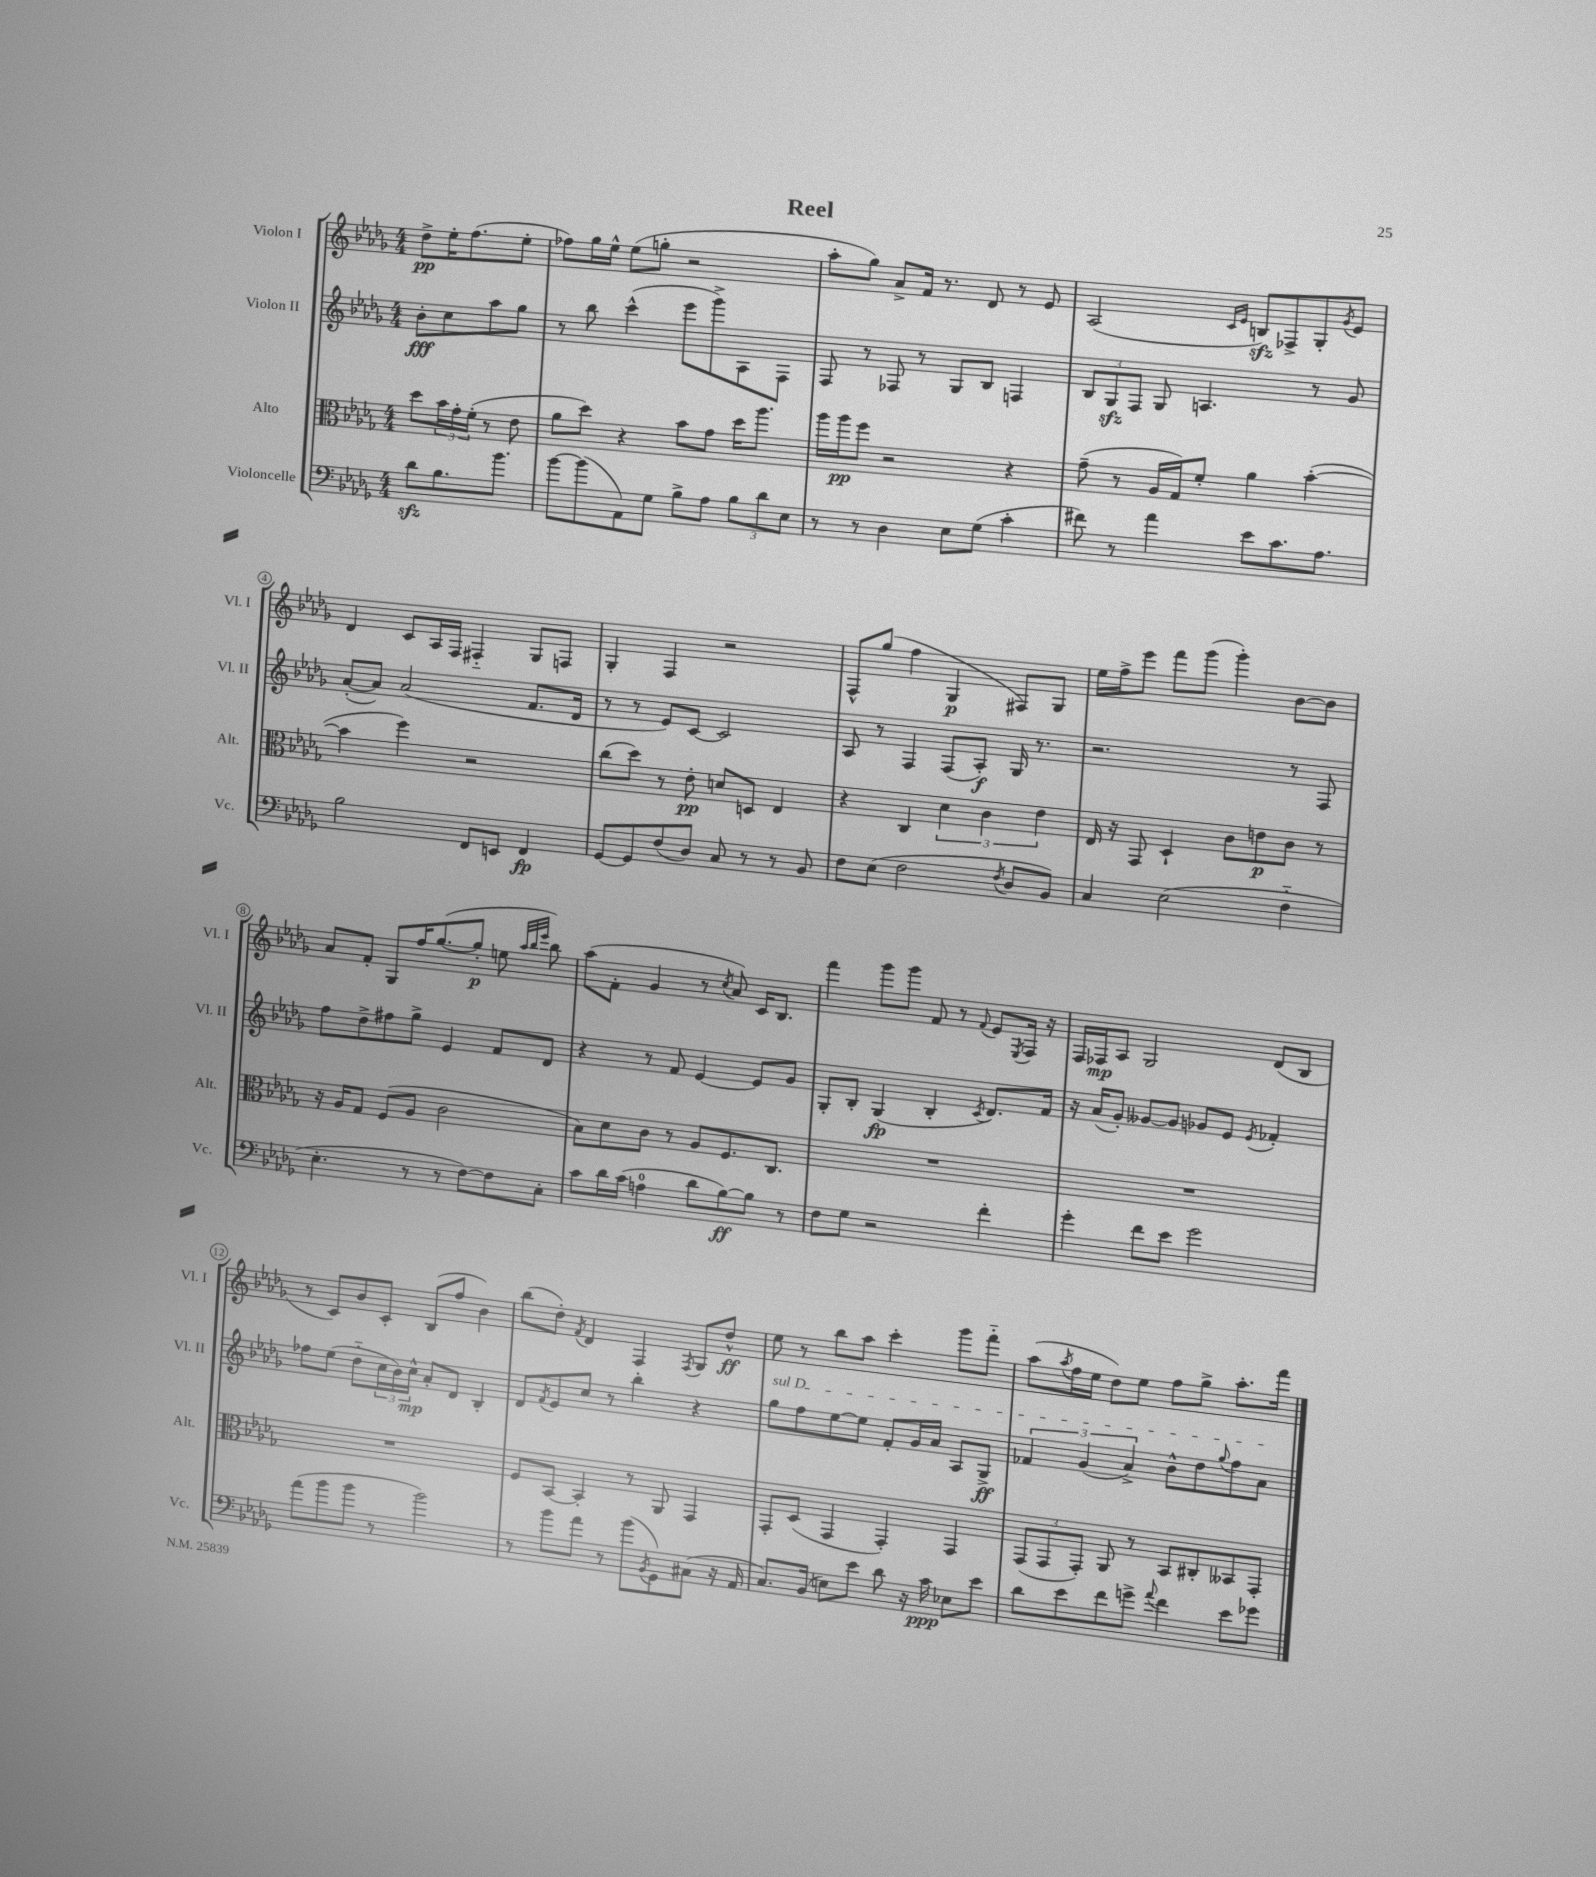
\header { title = "Reel" }
<<
\new StaffGroup <<
\new Staff = "s0" \with { instrumentName = "Violon I" shortInstrumentName = "Vl. I" } {
    \clef treble \key des \major \numericTimeSignature \time 4/4 \partial 2
    des''8->\pp ees''16-. f''8.( ees''8-. |
    fes''8) ges''16 ees''16-^ ees''8( g''8-. r2 |
    aes''8-. ges''8) aes'8-> f'16 r8. des'8 r8 ees'8 |
    aes2( \grace { c'16 ees'16 } b8\sfz) fes8-> ges8-. \acciaccatura { ges'8 } ees'8 |
    des'4 c'8 aes16 f16 fis4-_ ges8 f8 |
    ges4-. f4 r2 |
    f8-^ ges''8( f''4 ges4\p fis8) ges8 |
    ees''16 f''16-> ees'''8 f'''8 ges'''8( ges'''4-.) bes'8~ bes'8 |
    aes'8 f'8-. ges8 f''16 ges''8.~( ges''8-.\p e''8 \grace { aes''32 bes''32 ees'''32 } bes''8) |
    aes''8( f'8-. ges'4 r8 \acciaccatura { c''8 } aes'8) c'16 bes8. |
    f'''4 ges'''8 ges'''8 f'8 r8 \appoggiatura { f'8 } ees'8 \acciaccatura { ees8 } f16 r16 |
    f16 fes16\mp aes8 ges2 des'8( bes8 |
    r8 c'8) bes'8 c'8-. bes8( f''8 bes'4) |
    bes''8( des''8-.) \acciaccatura { f'8 } des'4 f4 \acciaccatura { f8 } ges8 des''8-^\ff |
    ees''8 r8 bes''8 aes''8 c'''4-. ges'''8 f'''8-_ |
    aes''8( \acciaccatura { aes''8 } f''16 ees''16 des''8) ees''8 f''8 ges''8-> aes''8.-. f'''16 \bar "|." |
}
\new Staff = "s1" \with { instrumentName = "Violon II" shortInstrumentName = "Vl. II" } {
    \clef treble \key des \major \numericTimeSignature \time 4/4 \partial 2
    bes'8-.\fff c''8 aes''8 ges''8 |
    r8 bes''8 c'''4-^( ees'''8 ges'''8->) aes8 f8 |
    f8 r8 fes8 r8 ges8 bes8 f4 |
    \tuplet 3/2 { bes8 ges8\sfz f8 } ges8 a4. r8 ges'8 |
    aes'8~-.( aes'8) aes'2( f'8. des'16 |
    r8 r8 ees'8) c'8~ c'2 |
    aes8 r8 f4 f8( aes8-.\f) ges16 r8. |
    r2. r8 f8 |
    f''8 des''8-> fis''8 ges''8-> ees'4 f'8 des'8 |
    r4 r8 f'8 ees'4~ ees'8 ges'8 |
    ges8-. bes8-. ges4\fp( bes4-. \acciaccatura { c'8 } des'8.) f'16 |
    r16 aes'16( ges'8-.) geses'8~ geses'8 ges'8 ees'8 \acciaccatura { ees'8 } fes'4-. |
    fes''8 ees''8( des''8-_ \tuplet 3/2 { c''16 bes'16) c''16-^\mp } aes'8-. des'8 bes4-. |
    des'8 \acciaccatura { f'8 } ees'8 c''8 r8 bes''4-. r4 |
    \once \override TextSpanner.bound-details.left.text = \markup { \italic "sul D" } ges''8\startTextSpan f''8 ees''8~ ees''8 f'8-. ges'16 aes'16 aes8 ges8->\ff |
    \tuplet 3/2 { fes'4 ges'4( aes'4->) } bes'8-^ des''8 \appoggiatura { ges''8 } f''8 aes'8\stopTextSpan \bar "|." |
}
\new Staff = "s2" \with { instrumentName = "Alto" shortInstrumentName = "Alt." } {
    \clef alto \key des \major \numericTimeSignature \time 4/4 \partial 2
    des''8 \tuplet 3/2 { bes'16 ges'16-. f'16-.( } r8 ees'8 |
    aes'8 des''8) r4 bes'8 ges'8 des''16 aes''8. |
    aes''16 aes''16\pp f''8 r2 r4 |
    ges'8--( r8 aes16 ges16) f'8-. aes'4 bes'4~-.( |
    bes'4 f''4) r2 |
    c''8( des''8) r8 ees'8-.\pp d'8 d8 ees4 |
    r4 c4 \tuplet 3/2 { des'4 c'4 ees'4 } |
    ees16 r16 ges,8 des4-! c'8 e'8\p c'8 r8 |
    r16 aes16 ges8 f8( aes8 c'2 |
    bes8) des'8 c'8 r8 aes8 f8. c8. |
    R1 |
    R1 |
    R1 |
    f8 bes,8~ bes,4-. r8 aes,8 ges,4 |
    ges,8-. des8( ges,4 ges,4-.) ges,4 |
    \tuplet 3/2 { ges,8( ges,8 ges,8-.) } aes,8 r8 bes,8 cis8-. beses,8 ges,8-. \bar "|." |
}
\new Staff = "s3" \with { instrumentName = "Violoncelle" shortInstrumentName = "Vc." } {
    \clef bass \key des \major \numericTimeSignature \time 4/4 \partial 2
    des'8\sfz bes8. bes'8. |
    bes'8~ bes'8( aes,8) ges8 bes8-> aes8 \tuplet 3/2 { bes8 des'8 ees8 } |
    r8 r8 des4 ees8 ges8( c'4-. |
    fis'8) r8 aes'4 ees'8 c'8. aes8. |
    bes2 f,8 e,8 f,4\fp |
    ges,8~ ges,8 f8( des8) c8 r8 r8 bes,8 |
    f8 ees8( f2 \acciaccatura { f8 } des8 bes,8) |
    c4 ees2( f4-_ |
    ees4.-. r8 r8 f8~) f8 c8-. |
    c'8 des'16 c'16( a4-0 des'8 bes8~\ff) bes8 r8 |
    f8 ges8 r2 f'4-. |
    ges'4-. f'8 ees'8 ges'2 |
    aes'8( bes'8 bes'8 r8 bes'2) |
    r8 bes'8 aes'8 r8 bes'8( \acciaccatura { bes,8 } ges,8) cis8( r16 aes,16 |
    c8.) bes,16( e8) ees'8 des'8 r16 c'16\ppp ees8 ees'8 |
    des'8 ees'8 f'8 g'8-> \appoggiatura { aes'8 } f'4 ees'8 ges'8 \bar "|." |
}
>>
>>
\layout { \context { \Score \override BarNumber.stencil = #(make-stencil-circler 0.1 0.3 ly:text-interface::print) } }
